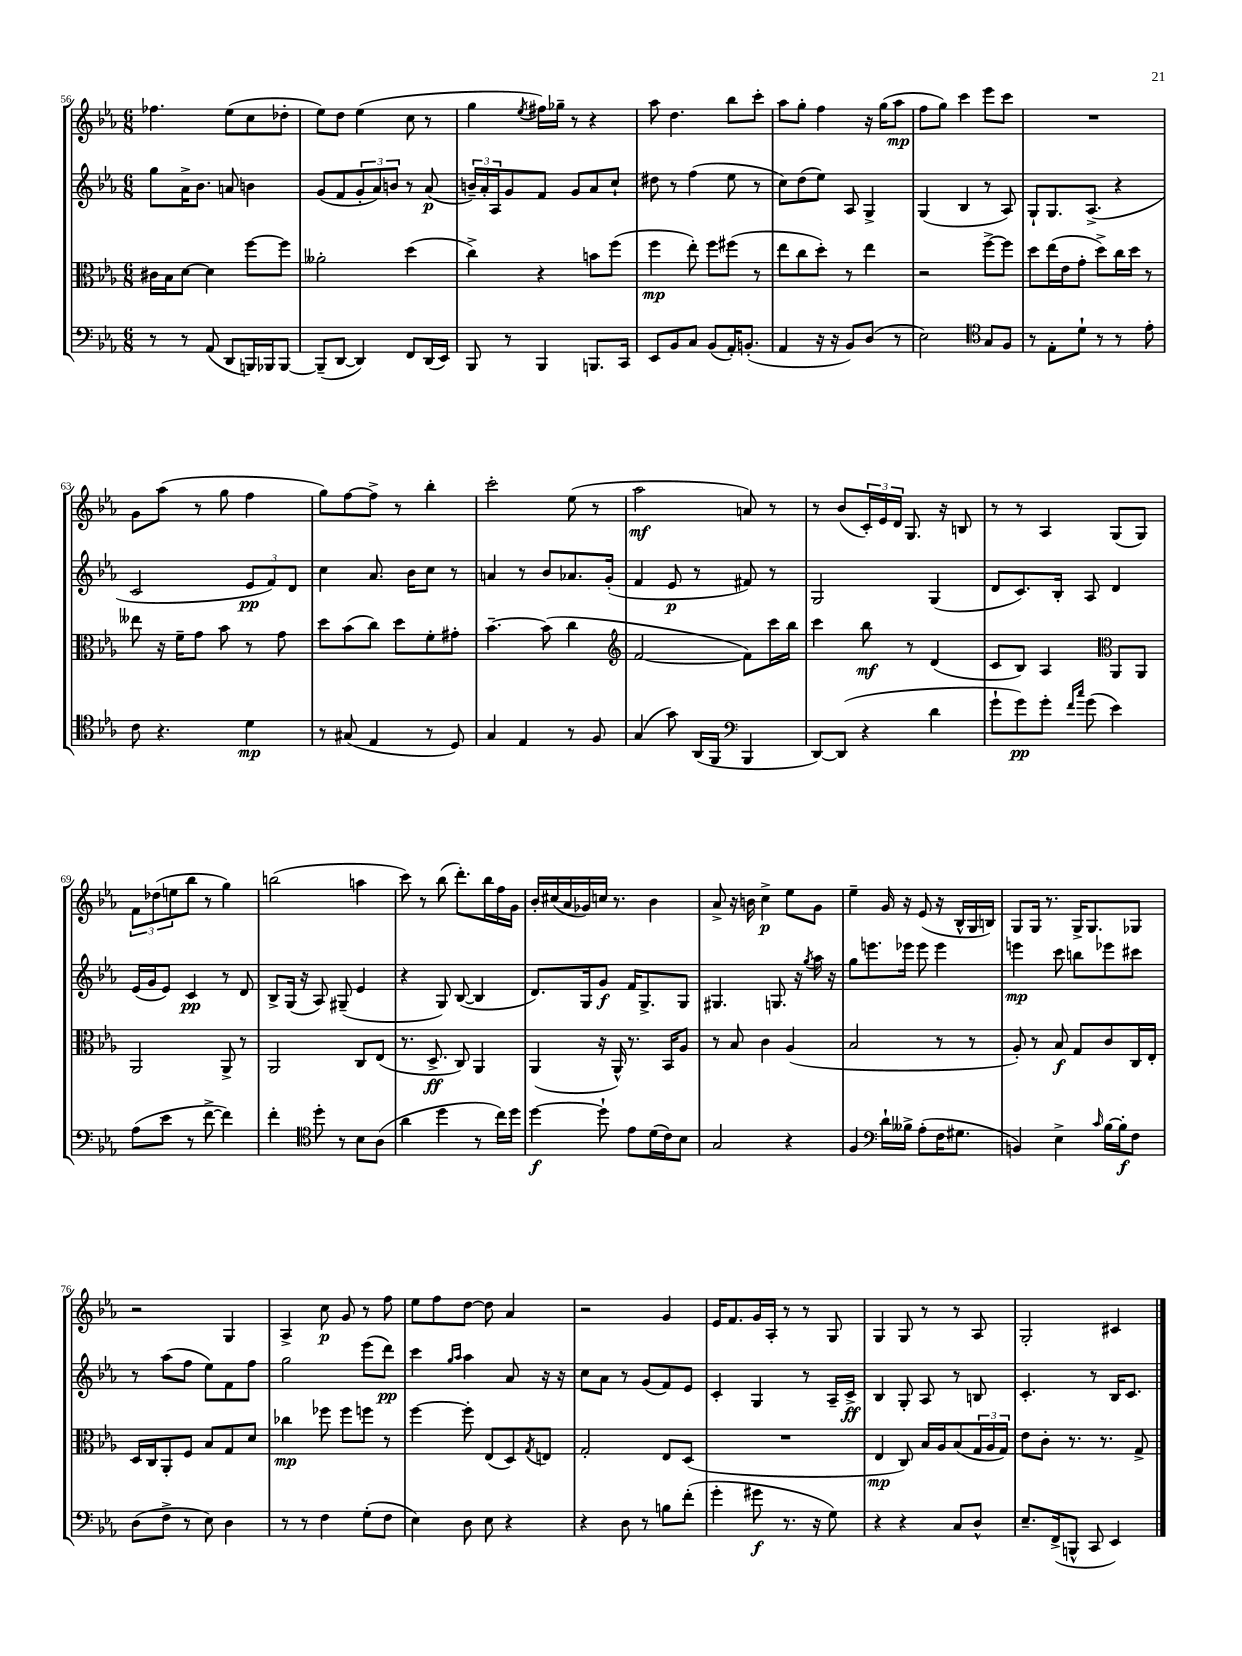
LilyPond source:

<<
\new StaffGroup <<
\new Staff = "s0" {
    \clef treble \key ees \major \numericTimeSignature \time 6/8
    fes''4. ees''8( c''8 des''8-. |
    ees''8) d''8 ees''4( c''8 r8 |
    g''4 \acciaccatura { ees''8 } fis''16) ges''16-- r8 r4 |
    aes''8 d''4. bes''8 c'''8-. |
    aes''8 g''8-. f''4 r16 g''16( aes''8\mp |
    f''8 g''8) c'''4 ees'''8 c'''8 |
    R2. |
    g'8 aes''8( r8 g''8 f''4 |
    g''8) f''8~ f''8-> r8 bes''4-. |
    c'''2-. ees''8( r8 |
    aes''2\mf a'8) r8 |
    r8 bes'8( \tuplet 3/2 { c'16-.) ees'16 d'16 } g8. r16 b8 |
    r8 r8 aes4 g8( g8) |
    \tuplet 3/2 { f'8 des''8( e''8 } bes''8 r8 g''4) |
    b''2( a''4 |
    c'''8) r8 bes''8( d'''8.-.) bes''16 f''16 g'16 |
    bes'16-. cis''16( aes'16 ges'16) c''16 r8. bes'4 |
    aes'8-> r16 b'16 c''4->\p ees''8 g'8 |
    ees''4-- g'16 r16 ees'8( r16 bes16-^ g16 b16) |
    g8 g16 r8. g16-> g8. ges8 |
    r2 g4 |
    aes4-> c''8\p g'8 r8 f''8 |
    ees''8 f''8 d''8~ d''8 aes'4 |
    r2 g'4 |
    ees'16 f'8. g'16 aes16-. r8 r8 g8 |
    g4 g8 r8 r8 aes8 |
    g2-. cis'4 \bar "|." |
}
\new Staff = "s1" {
    \clef treble \key ees \major \numericTimeSignature \time 6/8
    g''8 aes'16-> bes'8. a'8 b'4 |
    g'8( f'8 \tuplet 3/2 { g'8-. aes'8) b'8 } r8 aes'8\p( |
    \tuplet 3/2 { b'16--) aes'16-. aes16 } g'8 f'8 g'8 aes'8 c''8-! |
    dis''8 r8 f''4( ees''8 r8 |
    c''8) d''8( ees''8) aes8 g4-> |
    g4( bes4 r8 aes8) |
    g8-! g8. aes8.->( r4 |
    c'2 \tuplet 3/2 { ees'8\pp f'8) d'8 } |
    c''4 aes'8. bes'16 c''8 r8 |
    a'4 r8 bes'8 aes'8. g'16-.( |
    f'4 ees'8\p r8 fis'8) r8 |
    g2 g4( |
    d'8 c'8.) bes16-. aes8 d'4 |
    ees'16( g'16 ees'8) c'4\pp r8 d'8 |
    bes8-> g16( r16 aes8) gis8--( ees'4 |
    r4 g8) bes8~( bes4 |
    d'8.) g16 g'8\f f'16 g8.-> g8 |
    gis4. g8. r16 \acciaccatura { g''8 } aes''16 r16 |
    g''8 e'''8. ees'''16 ees'''8 ees'''4 |
    e'''4\mp c'''8 b''8 ees'''8 cis'''8 |
    r8 aes''8( f''8 ees''8) f'8 f''8 |
    g''2 ees'''8( d'''8\pp) |
    c'''4 \grace { g''16 aes''16 } aes''4 aes'8 r16 r16 |
    c''8 aes'8 r8 g'8( f'8) ees'8 |
    c'4-. g4 r8 aes16-- c'16->\ff |
    bes4 g8-. aes8 r8 b8 |
    c'4.-. r8 bes16 c'8. \bar "|." |
}
\new Staff = "s2" {
    \clef alto \key ees \major \numericTimeSignature \time 6/8
    cis'16 bes16 d'8~ d'4 f''8~ f''8 |
    aeses'2-. d''4( |
    c''4->) r4 b'8 f''8( |
    f''4\mp ees''8-.) f''8 fis''8( r8 |
    ees''8 c''8 d''8-.) r8 ees''4 |
    r2 f''8~-> f''8 |
    d''8 ees''16( ees'16 g'8-. d''8->) c''16 d''16 r8 |
    eeses''8 r16 f'16-- g'8 bes'8 r8 g'8 |
    d''8 bes'8( c''8) d''8 f'8-. gis'8-. |
    bes'4.~-- bes'8( c''4 |
    \clef treble f'2~ f'8) c'''16 bes''16 |
    c'''4 bes''8\mf r8 d'4( |
    c'8 bes8) aes4 \clef alto aes,8 aes,8 |
    aes,2 aes,8-> r8 |
    aes,2 c8 ees8( |
    r8. d8.->\ff c8) aes,4 |
    aes,4( r16 aes,16-^) r8. bes,16 aes8 |
    r8 bes8 c'4 aes4( |
    bes2 r8 r8 |
    aes8-.) r8 bes8\f g8 c'8 c16 ees16-. |
    d16 c16 aes,8-. f8 bes8 g8 d'8 |
    ces''4\mp fes''8 fes''8 f''8 r8 |
    f''4~ f''8-. ees8( d8) \acciaccatura { g8 } e8 |
    g2-. ees8 d8( |
    R2. |
    ees4\mp c8) bes16 aes16 bes8( \tuplet 3/2 { g16 aes16 g16) } |
    ees'8 c'8-. r8. r8. g8-> \bar "|." |
}
\new Staff = "s3" {
    \clef bass \key ees \major \numericTimeSignature \time 6/8
    r8 r8 aes,8( d,8 b,,16) bes,,16 bes,,8~ |
    bes,,8--( d,8~ d,4) f,8 d,16( ees,16) |
    bes,,8 r8 bes,,4 b,,8. c,16 |
    ees,8 bes,8 c8 bes,8( aes,16-.) b,8.-.( |
    aes,4 r16 r16 bes,8) d8( r8 |
    ees2) \clef tenor g8 f8 |
    r8 ees8-. d'8-! r8 r8 ees'8-. |
    c'8 r4. d'4\mp |
    r8 gis8( ees4 r8 d8) |
    g4 ees4 r8 f8 |
    g4( g'8) aes,16( f,16 \clef bass bes,,4 |
    d,8~) d,8( r4 d'4 |
    g'8-! g'8\pp) g'8-. \grace { f'16 c''16 } g'8( ees'4) |
    aes8( ees'8 r8 f'8~-> f'4) |
    f'4-. \clef tenor d''8-. r8 bes8 aes8( |
    aes'4 d''4 r8 c''16) d''16 |
    d''4~\f d''8-! ees'8 d'16( c'16) bes8 |
    g2 r4 |
    f4 \clef bass d'16-! beses16-> aes8-.( f16 gis8. |
    b,4) ees4-> \grace { c'16 } bes16~ bes16-.\f f8 |
    d8( f8-> r8 ees8) d4 |
    r8 r8 f4 g8-.( f8 |
    ees4) d8 ees8 r4 |
    r4 d8 r8 b8 f'8-.( |
    g'4-. gis'8\f r8. r16 g8) |
    r4 r4 c8 d8-^ |
    ees8.-- f,16->( b,,8-^ c,8 ees,4) \bar "|." |
}
>>
>>
\layout { \context { \Score currentBarNumber = #56 } }
